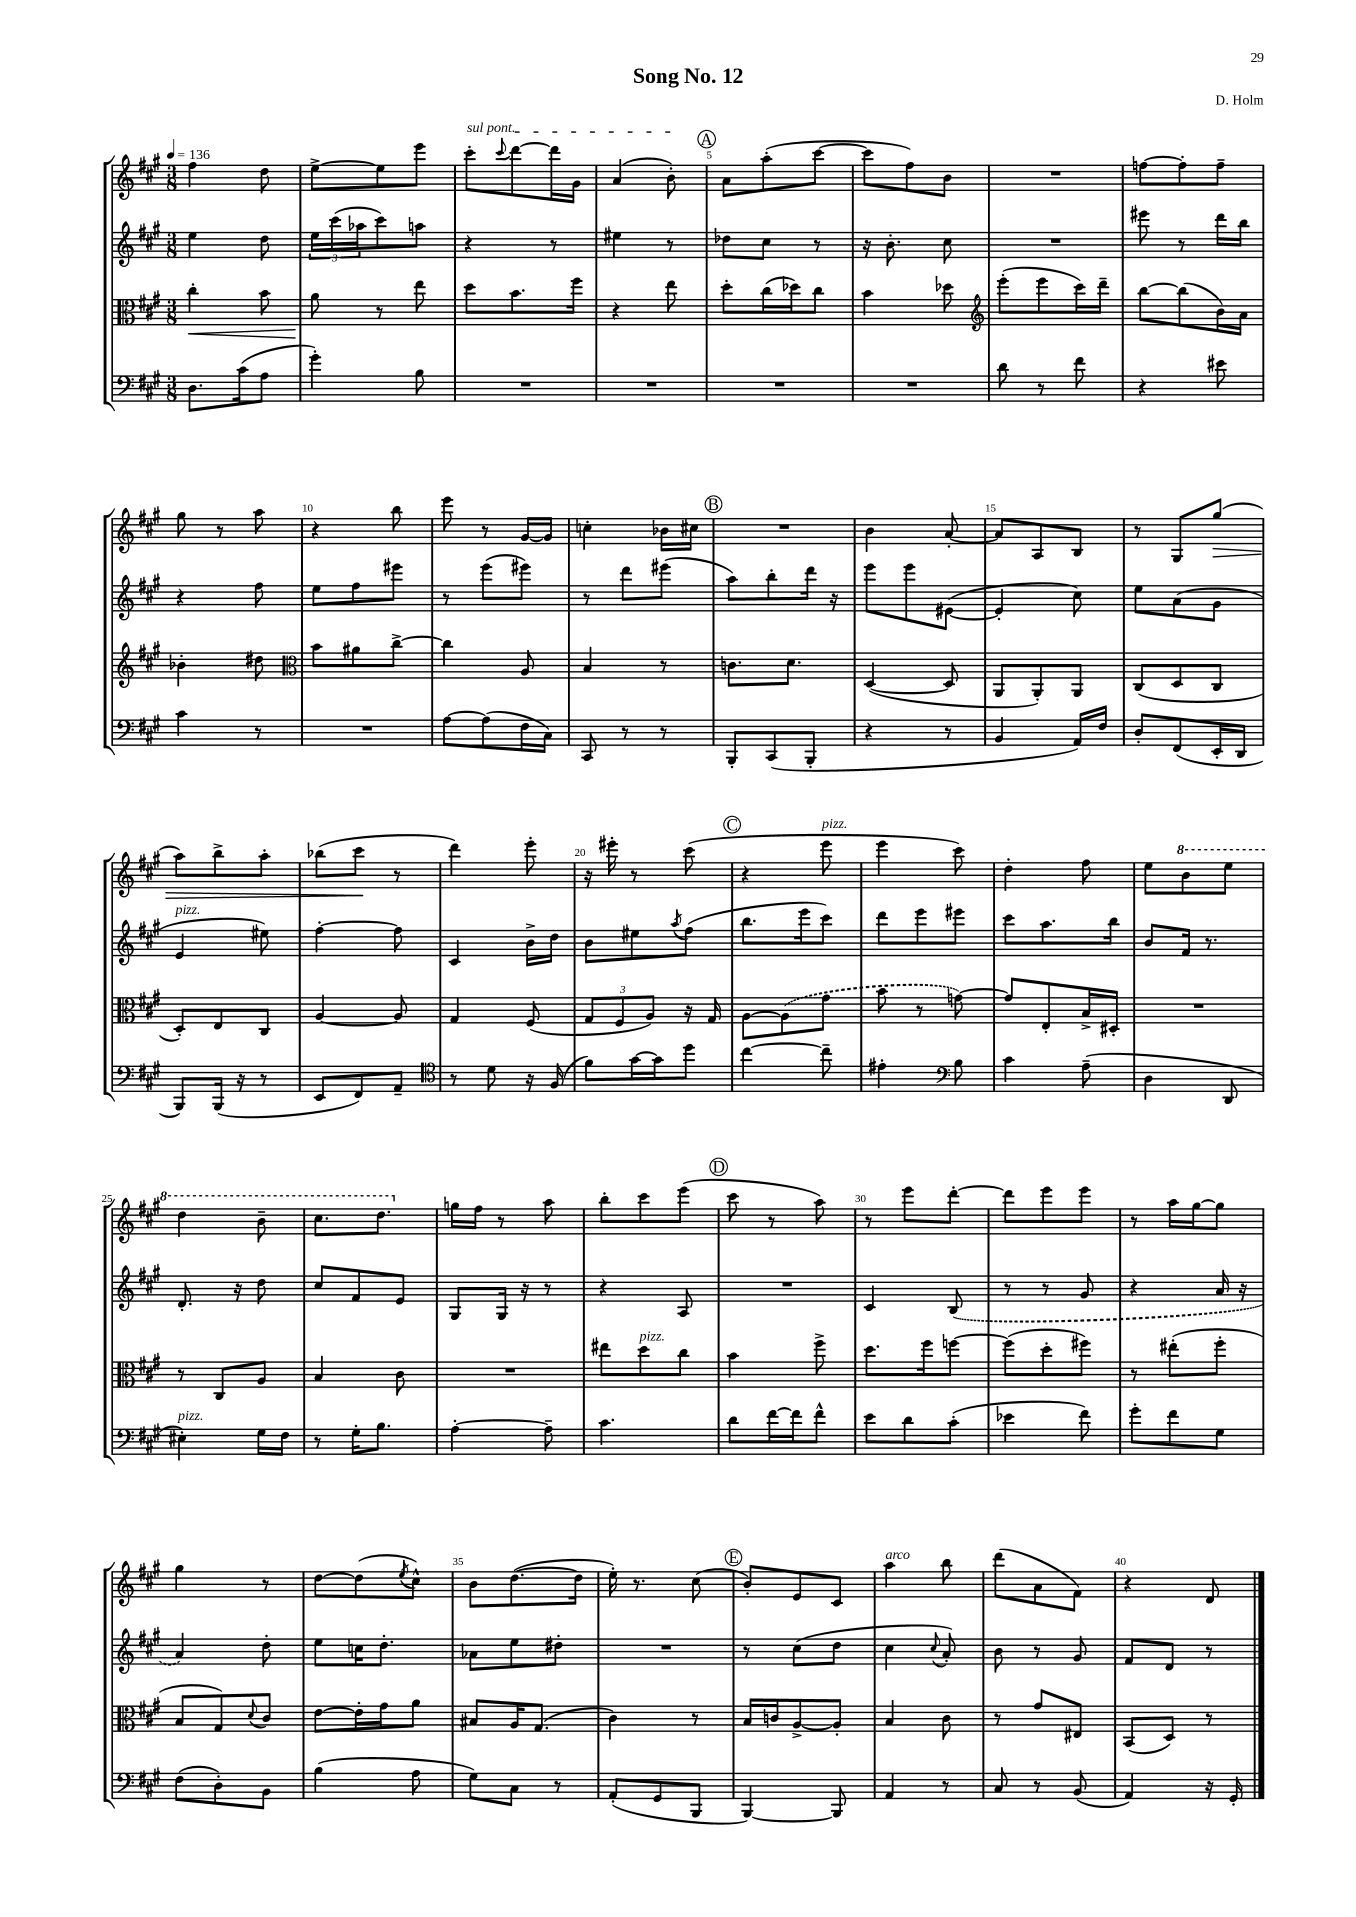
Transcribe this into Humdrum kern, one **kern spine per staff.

**kern	**kern	**kern	**kern
*staff4	*staff3	*staff2	*staff1
*clefF4	*clefC3	*clefG2	*clefG2
*k[f#c#g#]	*k[f#c#g#]	*k[f#c#g#]	*k[f#c#g#]
*M3/8	*M3/8	*M3/8	*M3/8
*MM136	*MM136	*MM136	*MM136
8.D\L	4cc#'\	4ee\	4ff#\
(16c#\k	.	.	.
8A\J	8b\	8dd\	8dd\
=	=	=	=
4g#'\)	8a\	24ee\LL	[8ee^\L
.	.	(24ccc#\	.
.	.	24aa-\J	.
.	8r	8ccc#\)	8ee\]
8B\	8ee\	8aa\J	8eee\J
=	=	=	=
4.r	8dd\L	4r	8ccc#'\L
.	.	.	8qqccc#/
.	8.b\	.	[8ddd\
.	.	8r	16ddd\]L
.	16ff#\Jk	.	16g#\JJ
=	=	=	=
4.r	4r	4ee#\	(4a/
.	8ee\	8r	8b'\)
=	=	=	=
4.r	8dd'\L	8dd-\L	8a\L
.	(16cc#\L	8cc#\J	(8aa'\
.	16dd-\J)	.	.
.	8cc#\J	8r	[8ccc#\J
=	=	=	=
4.r	4b\	16r	8ccc#\]L
.	.	8.b'\	.
.	.	.	8ff#\)
.	8dd-\	8cc#\	8b\J
=	=	=	=
*	*clefG2	*	*
8d\	(8eee'\L	4.r	4.r
8r	8eee\	.	.
8f#\	16ccc#\L)	.	.
.	16ddd~\JJ	.	.
=	=	=	=
4r	[8bb\L	8eee#\	[8ff\L
.	(8bb\]	8r	8ff'\]
8e#\	16b\L)	16ddd\LL	8ff~\J
.	16a\JJ	16bb\JJ	.
=	=	=	=
4c#\	4b-'\	4r	8gg#\
.	.	.	8r
8r	8dd#\	8ff#\	8aa\
=	=	=	=
*	*clefC3	*	*
4.r	8b\L	8ee\L	4r
.	8a#\	8ff#\	.
.	[8cc#^\J	8eee#\J	8bb\
=	=	=	=
[8A\L	4cc#\]	8r	8eee\
(8A\]	.	(8eee\L	8r
16F#\L	8A/	8eee#\J)	[16g#/LL
16C#\JJ)	.	.	16g#/]JJ
=	=	=	=
8CC#/	4B/	8r	4cc'\
8r	.	8ddd\L	.
8r	8r	(8eee#\J	16b-\LL
.	.	.	16cc#\JJ
=	=	=	=
8BBB'/L	8.c\L	8aa\L)	4.r
(8CC#/	.	8bb'\	.
.	8.d\J	.	.
8BBB'/J	.	16ddd\Jk	.
.	.	16r	.
=	=	=	=
4r	([4D/	8eee\L	4b\
.	.	8eee\	.
8r	8D/]	([8e#\J	[8a'/
=	=	=	=
4BB/	8AA/L	4e#'/]	8a/]L
.	8AA'/)	.	8A/
16AA/LL)	8AA/J	8cc#\)	8B/J
16F#/JJ	.	.	.
=	=	=	=
8D'/L	(8C#/L	8ee\L	8r
(8FF#/	8D/	(8a\	8G#/L
16EE'/L	8C#/J	8g#\J	(8gg#/J
16DD/JJ	.	.	.
=	=	=	=
8BBB/L)	8D'/L)	4e/	8aa\L)
(16BBB/Jk	8E/	.	8bb^\
16r	.	.	.
8r	8C#/J	8ee#\)	8aa'\J
=	=	=	=
8EE/L	[4A/	[4ff#'\	(8bb-\L
8FF#/)	.	.	8ccc#\J
8AA~/J	8A/]	8ff#\]	8r
=	=	=	=
*clefC4	*	*	*
8r	4G#/	4c#/	4ddd\)
8d\	.	.	.
16r	(8F#/	16b^\LL	8eee'\
(16F#/	.	16dd\JJ	.
=	=	=	=
8f#\L)	12G#/L	8b\L	16r
.	.	.	16eee#'\
.	12F#/	.	.
[16g#\L	.	8ee#\	8r
.	12A/J)	.	.
16g#\]J	.	.	.
.	.	8qaa/	.
8dd\J	16r	(8ff#\J	(8ccc#\
.	16G#/	.	.
=	=	=	=
[4cc#\	[8A\L	8.bb\L	4r
.	(8A\]	.	.
.	.	16eee\k	.
8cc#~\]	8g#\J	8ccc#\J)	8eee\
=	=	=	=
4e#'\	8b\	8ddd\L	4eee\
.	8r	8eee\	.
*clefF4	*	*	*
8B\	[8g\)	8eee#\J	8ccc#\)
=	=	=	=
4c#\	8g/]L	8ccc#\L	4dd'\
.	8E'/	8.aa\	.
(8A~\	16B^/L	.	8ff#\
.	16D#'/JJ	16bb\Jk	.
=	=	=	=
4D\	4.r	8b/L	8ee\L
.	.	16f#/Jk	8bb\
.	.	8.r	.
8DD/	.	.	8eee\J
=	=	=	=
4E#'\)	8r	8.d'/	4ddd\
.	8C#/L	.	.
.	.	16r	.
16G#\LL	8A/J	8dd\	8bb~\
16F#\JJ	.	.	.
=	=	=	=
8r	4B/	8cc#/L	8.ccc#\L
16G#'\LK	.	8f#/	.
8.B\J	.	.	8.ddd\J
.	8c#\	8e/J	.
=	=	=	=
[4A'\	4.r	8G#/L	16gg\LL
.	.	.	16ff#\JJ
.	.	16G#/Jk	8r
.	.	16r	.
8A~\]	.	8r	8aa\
=	=	=	=
4.c#\	8ee#\L	4r	8bb'\L
.	8dd\	.	8ccc#\
.	8cc#\J	8A/	(8eee\J
=	=	=	=
8d\L	4b\	4.r	8ccc#\
[16f#\L	.	.	8r
16f#\]J	.	.	.
8f#^^\J	8ff#^\	.	8aa\)
=	=	=	=
8e\L	8.dd\L	4c#/	8r
8d\	.	.	8eee\L
.	16ff#\k	.	.
(8c#'\J	[8ff\J	(8B/	[8ddd'\J
=	=	=	=
4e-\	(8ff\]L	8r	8ddd\]L
.	8dd'\	8r	8eee\
8f#\)	8ff#\J)	8g#/	8eee\J
=	=	=	=
8g#'\L	8r	4r	8r
8f#\	(8ee#'\L	.	16aa\LL
.	.	.	[16gg#\J
8G#\J	8ff#'\J	16a/	8gg#\]J
.	.	16r	.
=	=	=	=
(8F#\L	8B/L	4a/)	4gg#\
8D'\)	8G#/)	.	.
.	8qqd/	.	.
8BB\J	8c#/J	8dd'\	8r
=	=	=	=
(4B\	[8e\L	8ee\L	[8dd\L
.	16e'\]L	16cc\K	(8dd\]
.	16g#\J	8.dd'\J	.
.	.	.	8qee/
8A\	8a\J	.	8cc#^^\J)
=	=	=	=
8G#\L)	8B#/L	8a-\L	8b\L
8C#\J	16A/K	8ee\	([8.dd\
.	(8.G#/J	.	.
8r	.	8dd#'\J	.
.	.	.	16dd\]Jk
=	=	=	=
(8AA'/L	4c#\)	4.r	16ee'\)
.	.	.	8.r
8GG#/	.	.	.
8BBB/J	8r	.	(8cc#\
=	=	=	=
[4BBB/)	16B/LL	8r	8b'/L)
.	16c/J	.	.
.	[8A^/	(8cc#\L	8e/
8BBB/]	8A'/]J	8dd\J	8c#/J
=	=	=	=
4AA/	4B/	4cc#\	4aa\
.	.	8qqcc#/	.
8r	8c#\	8a'/)	8bb\
=	=	=	=
8C#/	8r	8b\	(8ddd\L
8r	8g#/L	8r	8a\
(8BB/	8E#/J	8g#/	8f#\J)
=	=	=	=
4AA/)	(8BB/L	8f#/L	4r
.	8D/J)	8d/J	.
16r	8r	8r	8d/
16GG#'/	.	.	.
==	==	==	==
*-	*-	*-	*-
